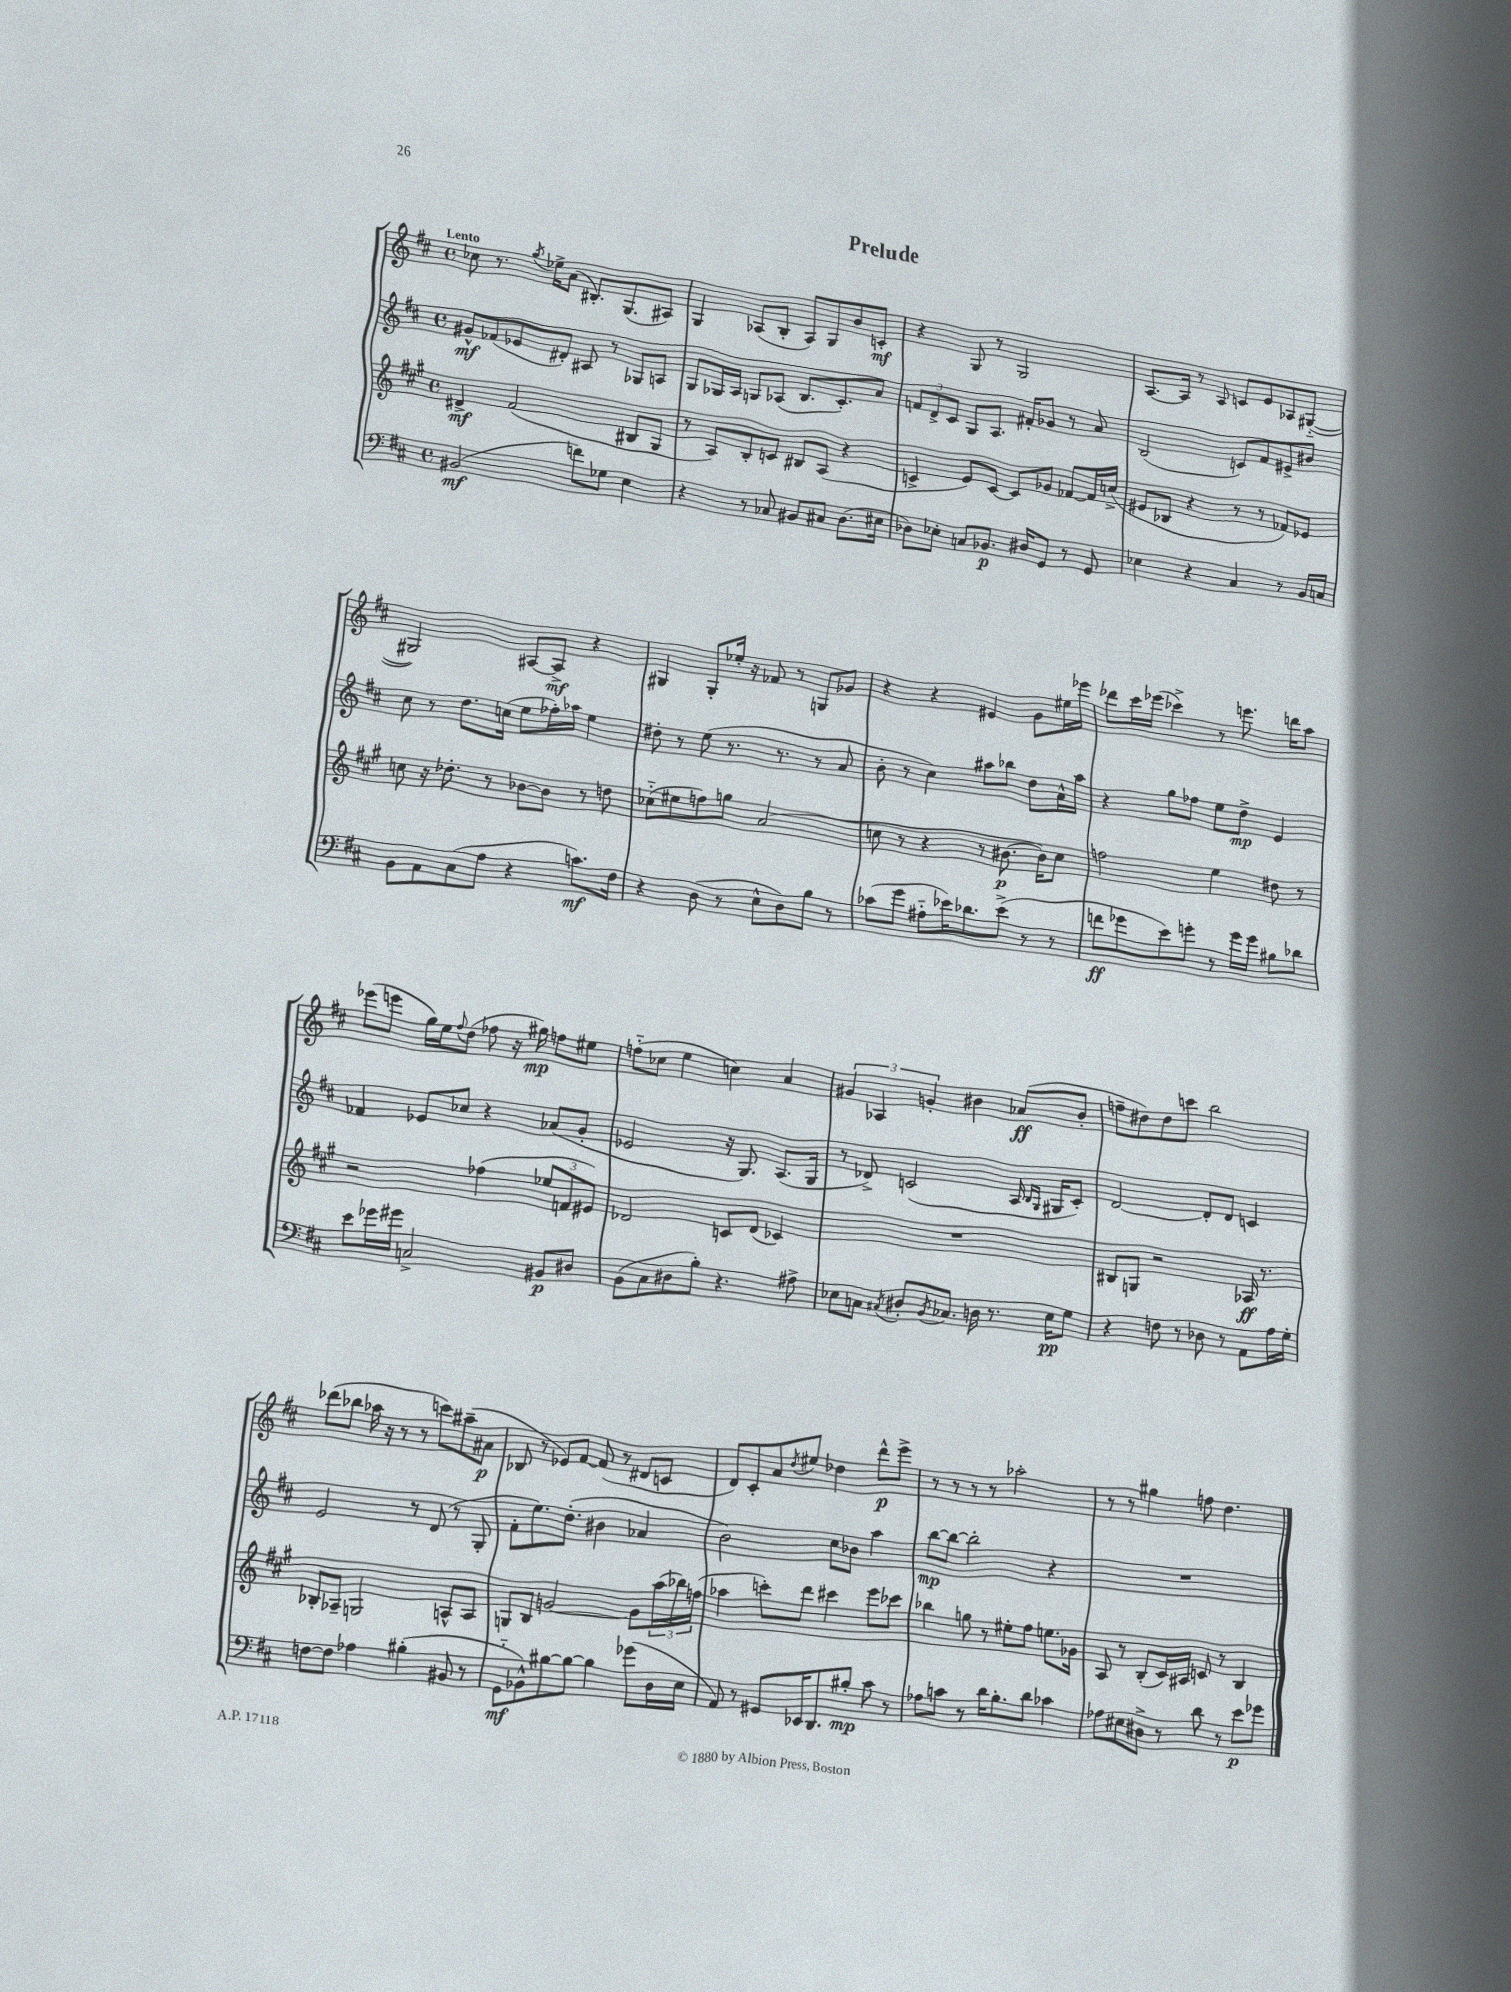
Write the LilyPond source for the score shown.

\header { title = "Prelude" }
<<
\new StaffGroup <<
\new Staff = "s0" {
    \clef treble \key d \major \defaultTimeSignature \time 4/4 \tempo "Lento"
    ces''8 r8. \acciaccatura { g''8 } ees''16-> a'8( bis8.-.) g8.( ais8) |
    g4 aes8( b8-. aes8) g8 b'8 c'8-.\mf |
    r4 g8 r8 g2 |
    a8.~ a16 r8 a8 c'8 e'8 aes8 gis8~-_( |
    gis2) ais8~ ais8->\mf r4 |
    gis4 gis8-. ees''16-. r16 fes'8 r8 g8 ges'8 |
    r4 r4 eis'4 g'8 eis''16 ees'''16 |
    des'''8 cis'''16 ees'''16( ces'''4->) r8 e'''8. d'''16 a''8 |
    ees'''8( e'''8 g''16) e''16 \appoggiatura { fis''8 } d''8( fes''8 r16 gis''16\mp) f''8 eis''8 |
    f''8-_( ces''8 e''4 c''4) a'4 |
    \tuplet 3/2 { gis'4 aes4 g'4-. } bis'4 aes'8\ff( bis'8-. |
    f''8-- dis''8) dis''8 c'''8 b''2 |
    des'''8( bes''8 aes''16 r16 r8 r8 c'''8) ais''8--( ais'8\p |
    bes8 r8 ees'8) fis'8~ fis'8( r8 dis'8 c'8 |
    d'8) cis'8-. a'8 \acciaccatura { d''8 } eis''8 des''4 d'''8-^\p e'''8-> |
    r8 r8 r8 r8 aes''2-. |
    r8 r8 gis''4 f''8 d''4. \bar "|." |
}
\new Staff = "s1" {
    \clef treble \key d \major \defaultTimeSignature \time 4/4
    gis'8-^\mf fes'8( ees'8 dis'8-.) ais8 r8 ges8 a8 |
    g8 ges16 a16 g8 aes8( b8. cis'8.-.) a'8 |
    \tuplet 3/2 { f'8 d'8-> cis'8 } g8 a8. fis'16-. ges'8 r8 a'8 |
    b2( c'8) fis'8 eis'8-> bis'8 |
    cis''8 r8 d''8. c''16( e''8 fes''16-.) aes''16 e''4 |
    dis''8-. r8 e''8( r8. r8. r8 a'8 |
    b'8-. r8 cis''4) ais''8 bes''8 d''8 a'16-^ ais''16 |
    r4 g''8 fes''8 e''8 d''8->\mp e'4 |
    fes'4 ees'8 ces''8 r4 aes'8( g'8-. |
    ees'2 r16 g8.) a8.( g16 |
    r8 des'8->) c'2( a16 \grace { b16 g16 } gis16 c'8-.) |
    d'2~ d'8-. d'8 c'4 |
    e'2 r8 d'8( r8 g8-. |
    fis'8-. e''8.) d''8.-.( bis'4 aes'4 |
    b'2) cis''8 bes'8 a''4 |
    b''8~\mp b''8~ b''2-. r4 |
    R1 \bar "|." |
}
\new Staff = "s2" {
    \clef treble \key a \major \defaultTimeSignature \time 4/4
    dis'4->\mf fis'2( bis8 gis8 |
    r8 a8) b8-. c'8 bis8 a8( r4 |
    c'4-> e'8) c'8~ c'8 ges'8 fes'8~ fes'16 c''16->( |
    eis'8 bes8 r4 r8 r8 fes'8) ees'8 |
    c''8 r16 des''8.-. r8 bes'8~ bes'8 r8 d''8 |
    ces''8-_( eis''8 f''8) g''8 a'2( |
    c''8 r8 r4 r8 bis'8.~\p bis'16) c''8 |
    f''2 e''4 dis''8 r8 |
    r2 fes''4( \tuplet 3/2 { ees''8 f'8 eis'8) } |
    des'2 c'8 des'8( ces'4) |
    R1 |
    bis8 g8 r2 aes16\ff r8. |
    bes8-. aes8-- g2 a8-^ a8 |
    g8 b8 g'2~ g'8 \tuplet 3/2 { a''16( bes''16) f''16( } |
    aes''4 c'''8-.) d'''8 cis'''4 e'''8 ces'''8 |
    bes''4 g''8 r8 eis''8-. fis''8 e''8. ges'16 |
    a8 r8 b8-.( cis'16) ais16 c'8 r8 b4 \bar "|." |
}
\new Staff = "s3" {
    \clef bass \key d \major \defaultTimeSignature \time 4/4
    bis,2\mf( f'8) ges8 e4 |
    r4 r8 ces8 bis,8 cis8 d8.( eis16 |
    des8) ees8-. c8 bes,8.\p dis16 g,8 r8 g,8 |
    ees4 r4 cis4 r8 b,16 c16 |
    b,8 a,8 cis8( a8 r4 c'8.\mf) fis16 |
    r4 d8( r8 e8-^ d8) b8 r8 |
    ces'8( g'8 ais8-_ ees'16) des'8. ees'8->( r8 r8 |
    f'8\ff ges'8 e'8) g'8-. r8 g'16 g'16 bis8 des'8 |
    e'8 ges'16 gis'16 c2-> bis,8\p dis8 |
    b,8( cis8 dis8 b8-.) r4. ais8-> |
    ees8 c8 \acciaccatura { cis8 } dis8-. \acciaccatura { b,8 } ces8. d16 r8. ees16\pp g8 |
    r4 f8 r8 des8 r8 a,8 a16 g16-. |
    f8~ f8 aes4 bis4-.( bis,8 r8 |
    g,8-_\mf bes,8-^) bis8~ bis8~ bis4 ges'8( d16 e16 |
    a,8) r8 gis,8 ees,16 d,8. bis8-.\mp cis'8 r8 |
    aes8 c'8 r8 d'16 b8.-. d'8 ces'4 |
    aes8 eis8 dis8-> r8 d'8 r8 e'8\p ges'8 \bar "|." |
}
>>
>>
\layout { \context { \Score \remove "Bar_number_engraver" } }
